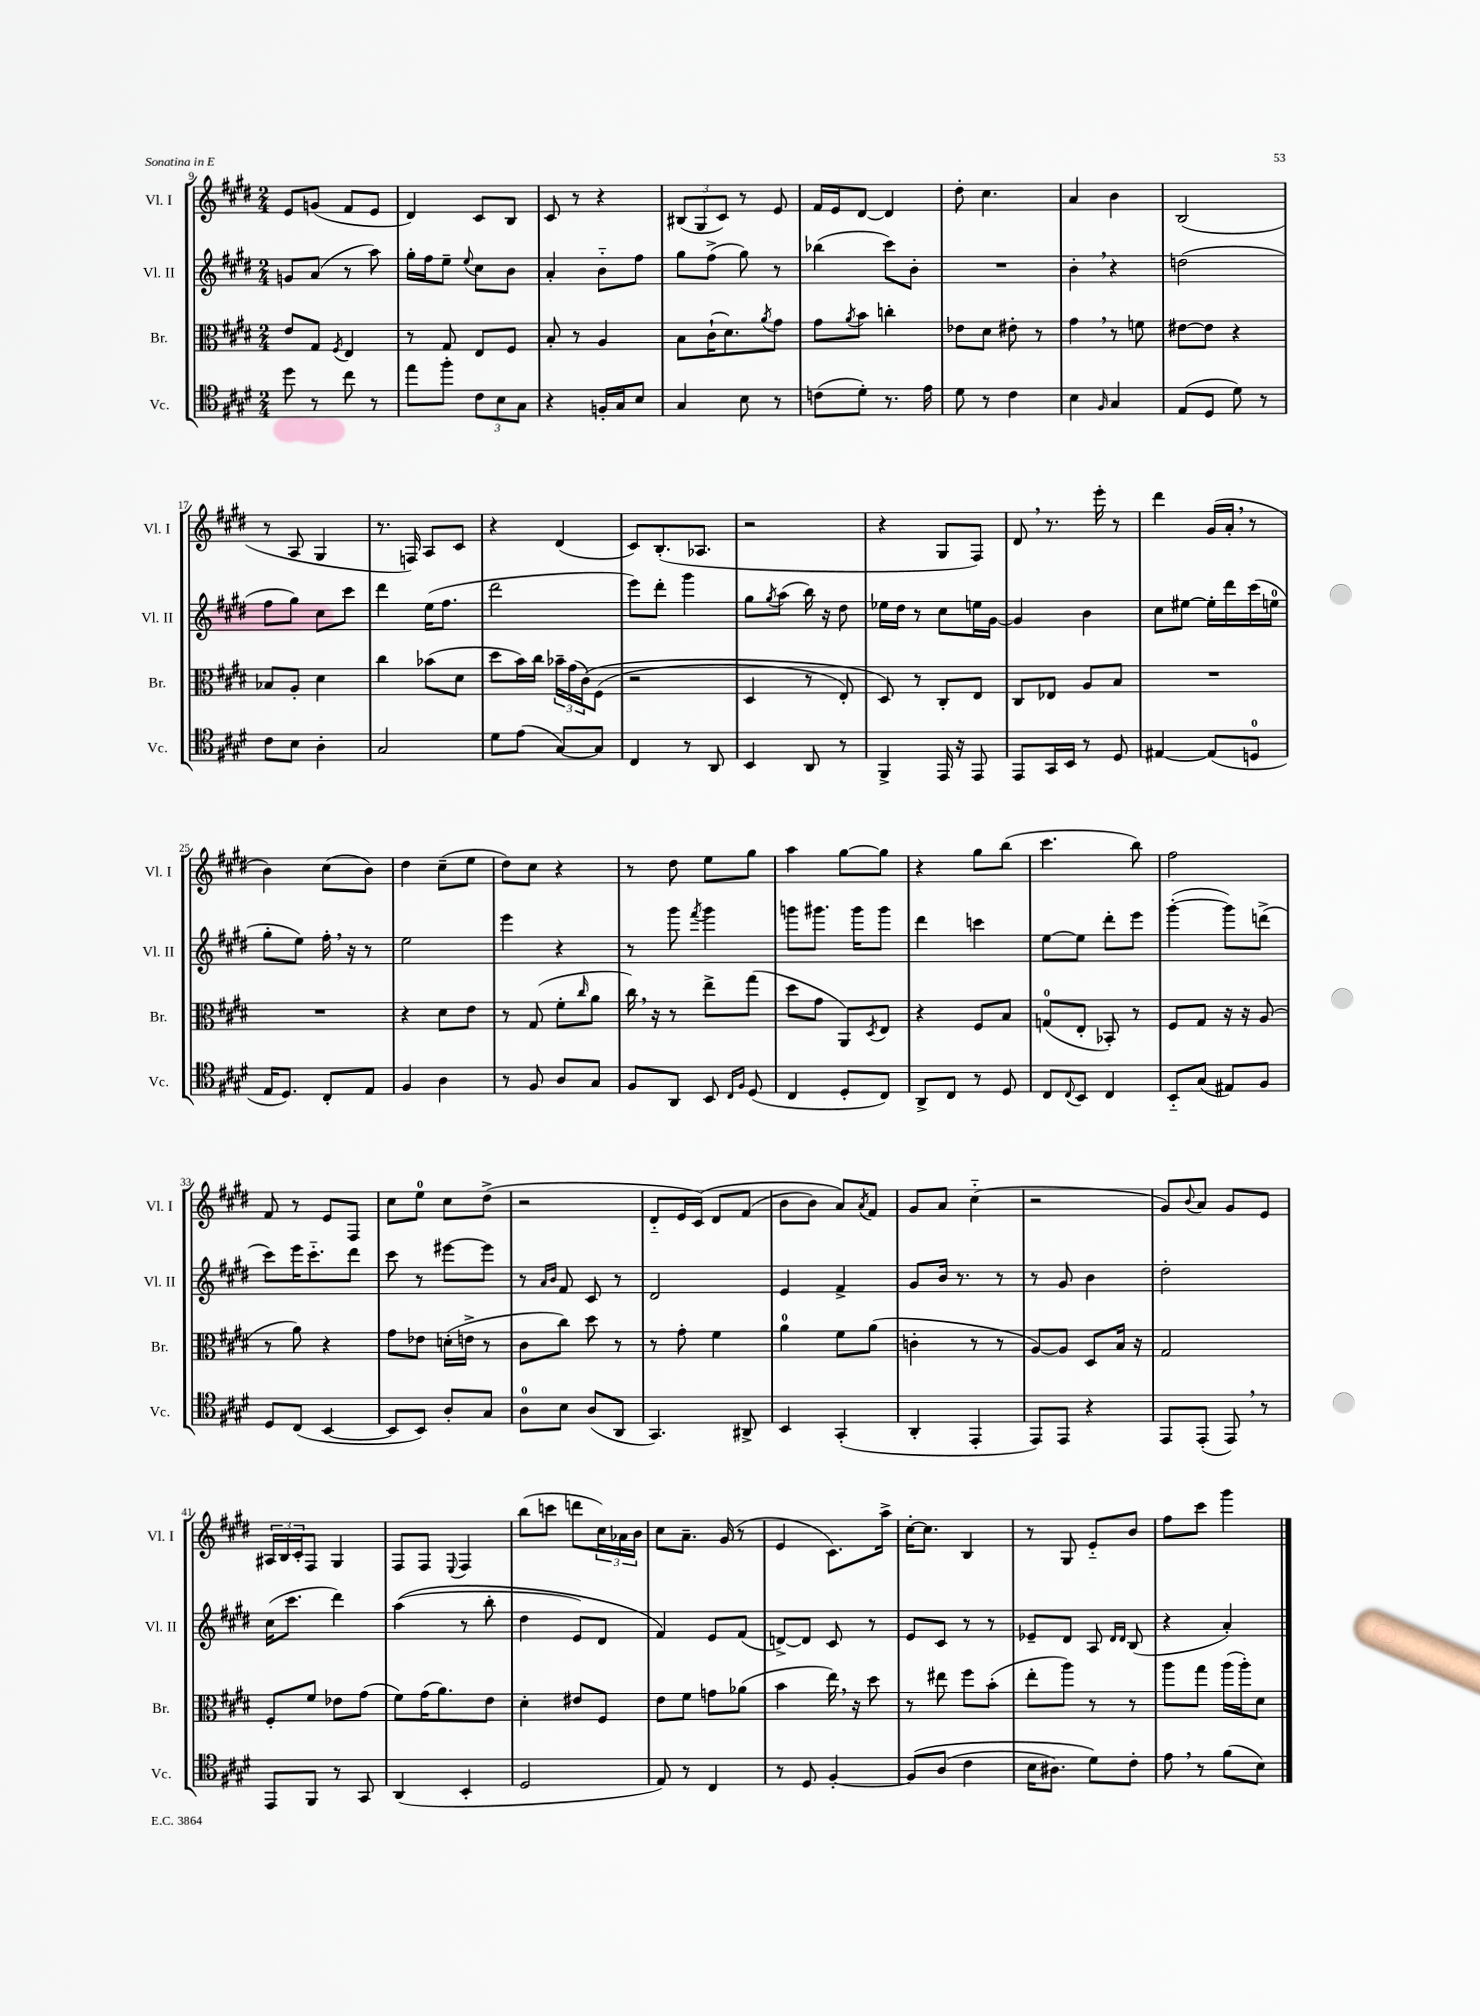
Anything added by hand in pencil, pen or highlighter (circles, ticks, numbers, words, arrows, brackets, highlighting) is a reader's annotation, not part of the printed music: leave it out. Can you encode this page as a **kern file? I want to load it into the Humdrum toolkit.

**kern	**kern	**kern	**kern
*part4	*part3	*part2	*part1
*staff4	*staff3	*staff2	*staff1
*I"Vc.	*I"Br.	*I"Vl. II	*I"Vl. I
*I'Vc.	*I'Br.	*I'Vl. II	*I'Vl. I
*clefC4	*clefC3	*clefG2	*clefG2
*k[f#c#g#d#]	*k[f#c#g#d#]	*k[f#c#g#d#]	*k[f#c#g#d#]
*M2/4	*M2/4	*M2/4	*M2/4
=9	=9	=9	=9
8dd#\	8e/L	8gn/L	8e/L
8r	8G#/J	(8a/J	(8gn/J
.	8qF#/	.	.
8cc#\	4E/	8r	8f#/L
8r	.	8aa\)	8e/J
=10	=10	=10	=10
8ee\L	8r	16gg#'\LL	4d#/)
.	.	16ff#\J	.
8ff#'\J	8G#/	8ee~\J	.
.	.	8qqee/	.
12c#\L	8E/L	8cc#\L	8c#/L
12B\	.	.	.
.	8F#/J	8b\J	8B/J
12G#\J	.	.	.
=11	=11	=11	=11
4r	8B'/	4a'/	8c#/
.	8r	.	8r
16Fn'/LL	4A/	8b\L	4r
16G#/J	.	.	.
8B/J	.	8ff#\J	.
=12	=12	=12	=12
4G#/	8B\L	8gg#\L	(12B#X/L
.	.	.	12G#/
.	(16c#`\K	(8ff#^\J	.
.	.	.	12c#/J)
.	8.d#\)	.	.
8B\	.	8gg#\)	8r
.	8qa/	.	.
8r	8g#\J	8r	8e/
=13	=13	=13	=13
(8cn\L	8g#\L	(4bb-X\	16f#/LL
.	.	.	16e/J
.	8qa/	.	.
8d#'\J)	8b\J	.	[8d#/J
8.r	4ccn'\	8ccc#\L)	4d#/]
.	.	8b'\J	.
16e\	.	.	.
=14	=14	=14	=14
8d#\	8e-X\L	2r	8dd#'\
8r	8d#\J	.	4.cc#\
4c#\	8e#X'\	.	.
.	8r	.	.
=15	=15	=15	=15
4B\	4g#,\	4b',\	4a/
16qqF#/	.	.	.
4G#/	8r	4r	4b\
.	8fn\	.	.
=16	=16	=16	=16
(8E/L	[8e#X\L	(2ddn\	(2B/
8D#/J	8e#\J]	.	.
8d#\)	4r	.	.
8r	.	.	.
!!LO:LB:g=z
=17	=17	=17	=17
8c#\L	8B-X/L	8ff#\L	8r
8B\J	8A'/J	8gg#\J)	8A/
4A'\	4d#\	8cc#\L	4G#/
.	.	8ccc#\J	.
=18	=18	=18	=18
2G#/	4cc#\	4ddd#\	8.r
.	.	.	16Fn/)
.	(8b-X\L	(16ee\KL	8A/L
.	.	8.ff#\J	.
.	8d#\J	.	8c#/J
=19	=19	=19	=19
8d#\L	8dd#\L	2ddd#\	4r
(8e\J	16b\L)	.	.
.	16cc#\JJ	.	.
[8G#/L)	24b-X~\LL	.	(4d#/
.	(24g#\	.	.
.	(24c#\J)	.	.
8G#/J]	(8F#\J	.	.
=20	=20	=20	=20
4C#/	2r	8eee\L)	8c#/L)
.	.	8ddd#'\J	(8.B'/
8r	.	4ggg#\	.
.	.	.	8.A-X/J
8AA/	.	.	.
=21	=21	=21	=21
4BB/	4D#/	8gg#\L	2r
.	.	8qgg#/	.
.	.	(8aa\J	.
8AA/	8r	16bb\)	.
.	.	16r	.
8r	8E'/)	8dd#\	.
=22	=22	=22	=22
4FF#^/	8D#/)	16ee-X\LL	4r
.	.	16dd#\JJ	.
.	8r	8r	.
16EE/	8C#'/L	8cc#\L	8G#/L
16r	.	.	.
8EE/	8E/J	16een\L	8F#/J)
.	.	[16g#\JJ	.
=23	=23	=23	=23
8EE/L	8C#/L	4g#/]	8d#,/
16GG#/L	8E-X/J	.	8.r
16BB/JJ	.	.	.
8r	8A/L	4b\	.
.	.	.	16eee'\
8D#/	8B/J	.	8r
=24	=24	=24	=24
[4E#X/	2r	8cc#\L	4ddd#\
.	.	[8ee#X\J	.
(8E#/L]	.	16ee#'\LL]	(16g#/LL
.	.	16ddd#\	16a',/JJ
8Dn/J	.	(16ccc#\	8r
.	.	16een\JJ	.
!!LO:LB:g=z
=25	=25	=25	=25
16E/KL	2r	8gg#'\L	4b\)
8.D#/J)	.	.	.
.	.	8ee\J)	.
8C#'/L	.	16ff#',\	(8cc#\L
.	.	16r	.
8E/J	.	8r	8b\J)
=26	=26	=26	=26
4F#/	4r	2ee\	4dd#\
4A\	8d#\L	.	(8cc#~\L
.	8e\J	.	8ee\J
=27	=27	=27	=27
8r	8r	4eee\	8dd#\L)
8F#/	(8G#/	.	8cc#\J
8A/L	8f#'\L	4r	4r
.	16qqcc#/	.	.
8G#/J	8a\J	.	.
=28	=28	=28	=28
8F#/L	16cc#,\)	8r	8r
.	16r	.	.
8AA/J	8r	8ggg#\	8dd#\
.	.	8qfff#/	.
8BB/	8ee^\L	4ggg#\	8ee\L
16qqC#/LL	.	.	.
16qqF#/JJ	.	.	.
(8D#/	(8gg#\J	.	8gg#\J
=29	=29	=29	=29
4C#/	8dd#\L	8gggn\L	4aa\
.	8g#\J	8.ggg#X\J	.
8D#'/L	8AA/L)	.	[8gg#\L
.	.	16ggg#\KL	.
.	8qD#/	.	.
8C#/J)	8E/J	8ggg#\J	8gg#\J]
=30	=30	=30	=30
8AA^/L	4r	4ddd#\	4r
8C#/J	.	.	.
8r	8F#/L	4cccn\	8gg#\L
8D#/	8B/J	.	(8bb\J
=31	=31	=31	=31
8C#/L	(8Gn/L	[8ee\L	4.ccc#\
8qqC#/	.	.	.
8BB/J	8E'/J	8ee\J]	.
4C#/	8BB-X'/)	8ddd#'\L	.
.	8r	8eee\J	8bb\)
=32	=32	=32	=32
8BB/L	8F#/L	([4ggg#'\	2ff#\
(8G#/J	8G#/J	.	.
8E#X/L)	16r	8ggg#\L])	.
.	16r	.	.
8F#/J	(8A/	(8dddn^\J	.
!!LO:LB:g=z
=33	=33	=33	=33
8D#/L	8r	8ccc#\L)	8f#/
(8C#/J	8a\)	16eee\K	8r
.	.	8.ccc#\	.
[4BB/	4r	.	8e/L
.	.	8ddd#\J	8F#/J
=34	=34	=34	=34
8BB/L]	8g#\L	8ccc#\	8cc#\L
8BB/J)	8e-X\J	8r	8ee\J
8A'/L	(16dn'\LL	[8eee#X\L	8cc#\L
.	16en^\JJ	.	.
8G#/J	8r	8eee#\J]	(8dd#^\J
=35	=35	=35	=35
8A\L	8c#\L	8r	2r
.	.	16qqa/LL	.
.	.	16qqb/JJ	.
8B\J	8cc#\J)	8f#/	.
(8A/L	8dd#\	8c#/	.
8AA/J	8r	8r	.
=36	=36	=36	=36
4.GG#/)	8r	2d#/	8d#/L
.	8g#'\	.	16e/L
.	.	.	(16c#/JJ)
.	4f#\	.	8d#/L
8AA#X^/	.	.	(8f#/J
=37	=37	=37	=37
4BB/	4a\	4e/	8b\L
.	.	.	8b\J)
(4GG#'/	8f#\L	4f#^/	8a/L)
.	.	.	8qa/
.	(8a\J	.	8f#/J
=38	=38	=38	=38
4AA'/	4cn'\	8g#/L	8g#/L
.	.	16b/Jk	8a/J
.	.	8.r	.
4EE'/	8r	.	(4cc#\
.	8r	8r	.
=39	=39	=39	=39
8EE/L)	[8A/L)	8r	2r
8EE/J	8A/J]	8g#/	.
4r	8D#/L	4b\	.
.	16B/Jk	.	.
.	16r	.	.
=40	=40	=40	=40
8EE/L	2G#/	2dd#'\	8g#/L)
.	.	.	8qqb/
(8EE'/J	.	.	8a/J
8EE,/)	.	.	8g#/L
8r	.	.	8e/J
!!LO:LB:g=z
=41	=41	=41	=41
8EE/L	8F#'/L	(16cc#\KL	24A#X/LL
.	.	.	24B/
.	.	8.ccc#\J	.
.	.	.	24c#'/J
8FF#/J	8f#/J	.	8F#/J
8r	8e-X\L	4ddd#\)	4G#/
8GG#/	(8g#\J	.	.
=42	=42	=42	=42
(4AA/	8f#\L)	((4aa\	8F#/L
.	(16g#\K	.	8F#/J
.	8.a\)	.	.
.	.	.	8qqE/
4BB'/	.	8r	4F#/
.	8e\J	8bb'\	.
=43	=43	=43	=43
2D#/	4d#'\	4dd#\	(8bb\L
.	.	.	8cccn\J
.	8e#X/L	8e/L)	8dddn\L
.	8F#/J	8d#/J	24cc#\L)
.	.	.	24a-X\
.	.	.	24b\JJ
=44	=44	=44	=44
8E/)	8e\L	4f#/)	8cc#\L
8r	8f#\J	.	8.a~\J
4C#/	8gn\L	8e/L	.
.	.	.	(16g#/
.	(8a-X\J	(8f#/J	8r
=45	=45	=45	=45
8r	4b\	[8dn^/L)	4e/
8D#/	.	8d/J]	.
[4F#'/	16ee,\)	8c#/	8.c#\L)
.	16r	.	.
.	8dd#\	8r	.
.	.	.	16aa^\Jk
=46	=46	=46	=46
(8F#/L]	8r	8e/L	[16cc#'\KL
.	.	.	8.cc#\J]
(8A/J	8ee#X\	8c#/J	.
4c#\	8ff#\L	8r	4B/
.	(8b'\J	8r	.
=47	=47	=47	=47
16B\KL	8ee'\L	8e-X~/L	8r
8.A#X\J)	.	.	.
.	8aa\J)	8d#/J	8G#/
8d#\L)	8r	8A/	8e/L
.	.	16qqd#/LL	.
.	.	16qqd#/JJ	.
8c#'\J	8r	(8B/	8b/J
=48	=48	=48	=48
8e,\	8aa\L	4r	8ff#\L
8r	8gg#\J	.	8ccc#\J
(8f#\L	(16aa\LL	4a'/)	4ggg#\
.	16aa'\J)	.	.
8B\J)	8d#\J	.	.
==	==	==	==
*-	*-	*-	*-
